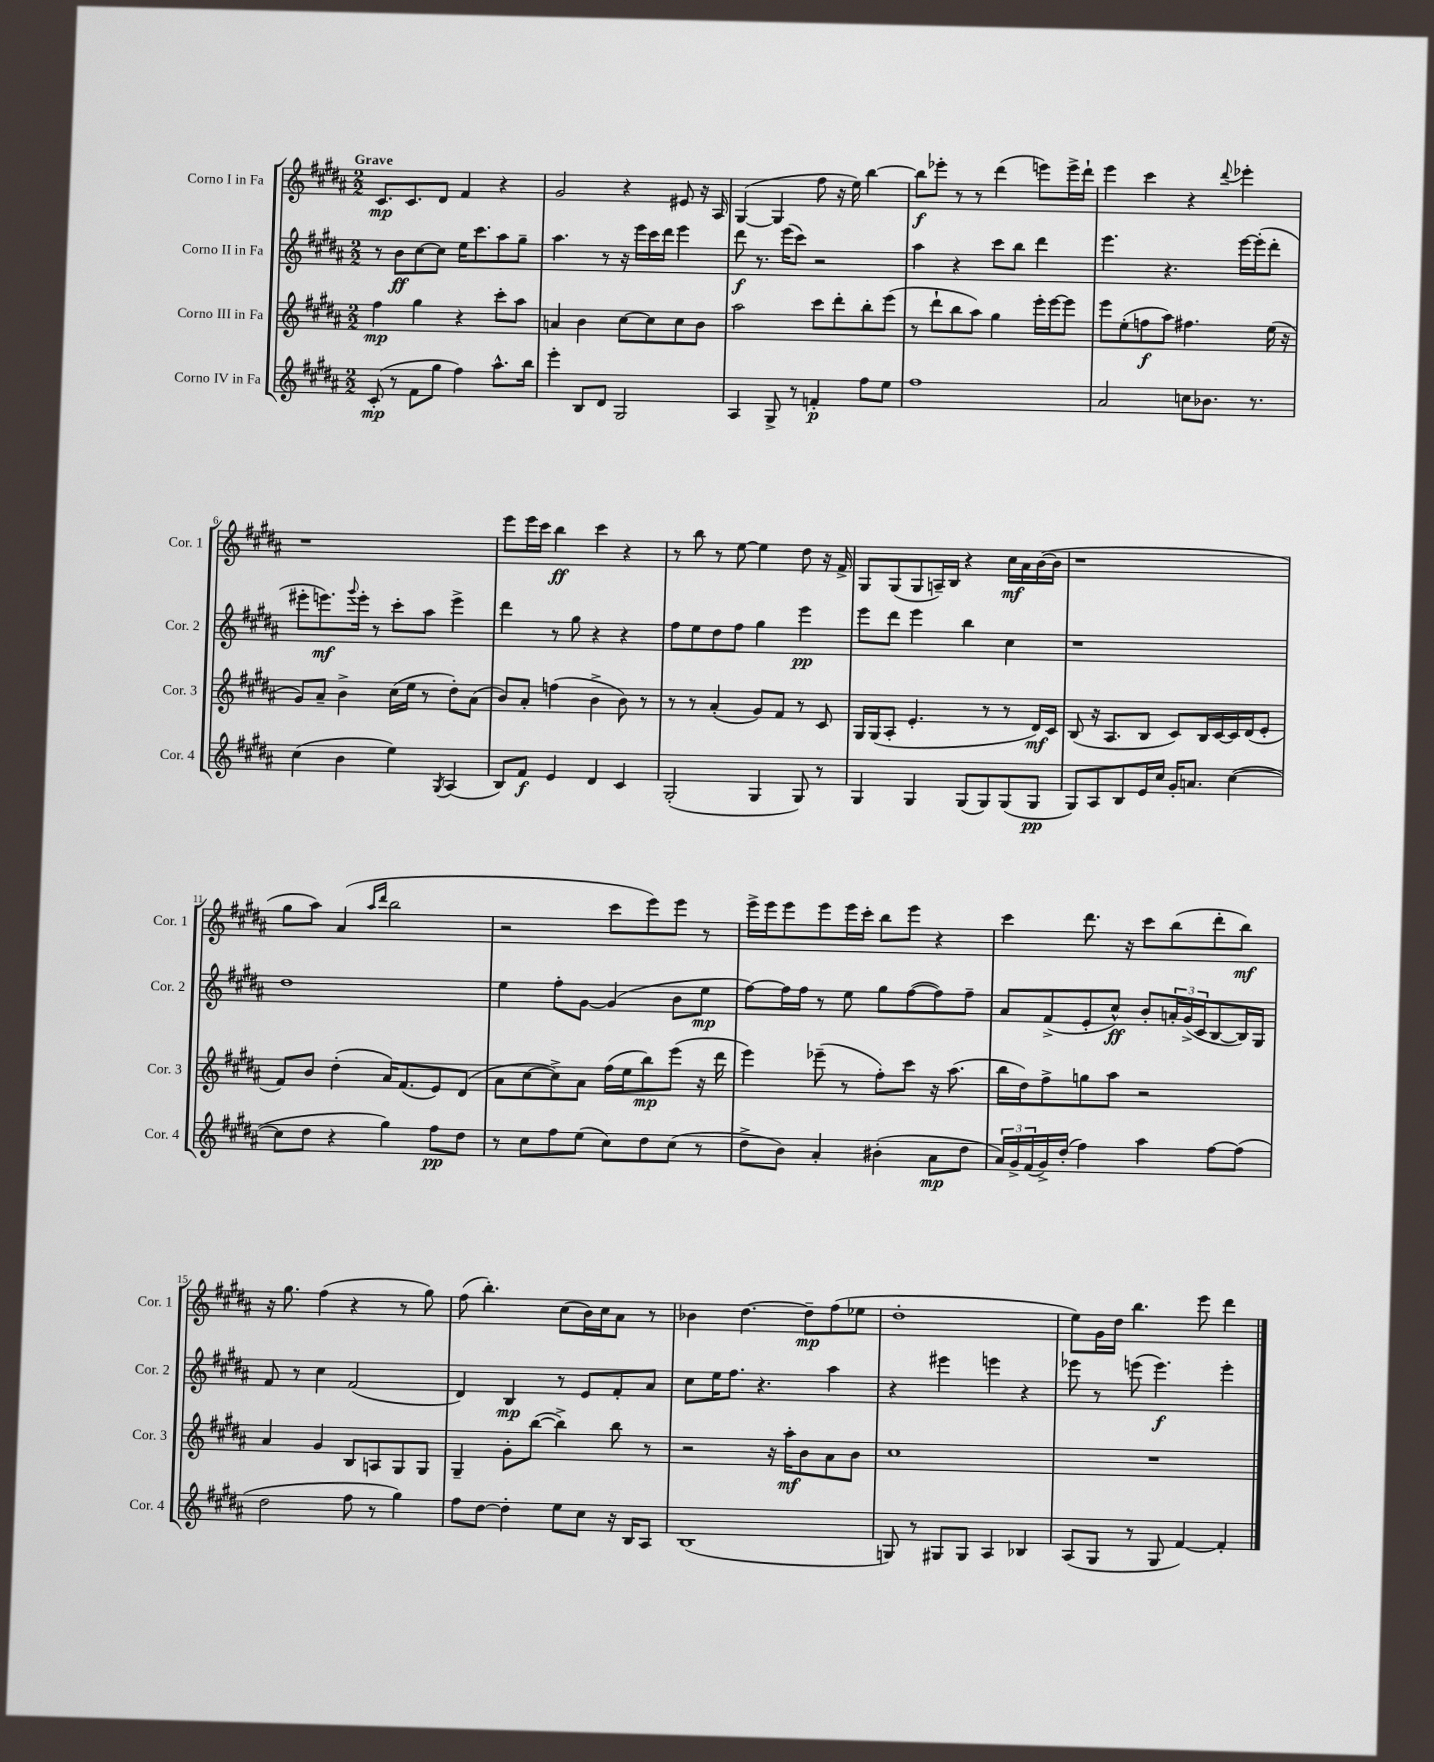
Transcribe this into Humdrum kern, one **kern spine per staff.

**kern	**dynam	**kern	**dynam	**kern	**dynam	**kern	**dynam
*part4	*part4	*part3	*part3	*part2	*part2	*part1	*part1
*staff4	*staff4	*staff3	*staff3	*staff2	*staff2	*staff1	*staff1
*I"Corno IV in Fa	*	*I"Corno III in Fa	*	*I"Corno II in Fa	*	*I"Corno I in Fa	*
*I'Cor. 4	*	*I'Cor. 3	*	*I'Cor. 2	*	*I'Cor. 1	*
*clefG2	*	*clefG2	*	*clefG2	*	*clefG2	*
*k[f#c#g#d#a#]	*	*k[f#c#g#d#a#]	*	*k[f#c#g#d#a#]	*	*k[f#c#g#d#a#]	*
*M2/2	*	*M2/2	*	*M2/2	*	*M2/2	*
=1	=1	=1	=1	=1	=1	=1	=1
!	!	!	!	!	!	!LO:TX:a:B:t=Grave	!
(8c#'/	mp	4ff#\	mp	8r	.	8.c#/L	mp
8r	.	.	.	8b\L	ff	.	.
.	.	.	.	.	.	8.c#/	.
8f#\L	.	4gg#\	.	[8cc#\	.	.	.
8gg#\J	.	.	.	8cc#\J]	.	8d#/J	.
4ff#\)	.	4r	.	16ee\KL	.	4f#/	.
.	.	.	.	8.ccc#\	.	.	.
8.aa#^^\L	.	8ccc#'\L	.	8aa#\	.	4r	.
.	.	8aa#\J	.	8gg#~\J	.	.	.
16bb\Jk	.	.	.	.	.	.	.
=2	=2	=2	=2	=2	=2	=2	=2
4eee'\	.	4an/	.	4.aa#\	.	2g#/	.
8B/L	.	4b\	.	.	.	.	.
8d#/J	.	.	.	8r	.	.	.
2G#/	.	[8cc#\L	.	16r	.	4r	.
.	.	.	.	16eee\LL	.	.	.
.	.	8cc#\]	.	16ccc#\	.	.	.
.	.	.	.	16ddd#\JJ	.	.	.
.	.	8cc#\	.	4eee\	.	8e#X/	.
.	.	8b\J	.	.	.	16r	.
.	.	.	.	.	.	16A#/	.
=3	=3	=3	=3	=3	=3	=3	=3
4A#/	.	2aa#\	.	8ddd#\	f	([4G#/	.
.	.	.	.	8.r	.	.	.
8G#^/	.	.	.	.	.	4G#/]	.
.	.	.	.	(16eee\KL	.	.	.
8r	.	.	.	8ccc#\J)	.	.	.
4fn'/	p	8ccc#\L	.	2r	.	8ff#\	.
.	.	8ddd#'\	.	.	.	16r	.
.	.	.	.	.	.	16ee\)	.
8ff#\L	.	8bb'\	.	.	.	[4bb\	.
8ee\J	.	(8eee\J	.	.	.	.	.
=4	=4	=4	=4	=4	=4	=4	=4
1ff#	.	8r	.	4aa#\	.	8bb\L]	f
.	.	8ddd#`\L	.	.	.	8eee-X'\J	.
.	.	8bb\	.	4r	.	8r	.
.	.	8aa#\J)	.	.	.	8r	.
.	.	4gg#\	.	8ccc#\L	.	(4ddd#\	.
.	.	.	.	8bb\J	.	.	.
.	.	16eee'\LL	.	4ddd#\	.	8eeen\L)	.
.	.	[16eee\J	.	.	.	.	.
.	.	8eee\J]	.	.	.	16eee^\L	.
.	.	.	.	.	.	16ddd#`\JJ	.
=5	=5	=5	=5	=5	=5	=5	=5
2a#/	.	8eee\L	.	4.eee\	.	4eee\	.
.	.	(8ee'\	.	.	.	.	.
.	.	8ffn\	f	.	.	4ccc#\	.
.	.	8aa#\J)	.	4.r	.	.	.
8ccn\L	.	4.ff#X\	.	.	.	4r	.
8.b-X\J	.	.	.	.	.	.	.
.	.	.	.	.	.	8qqddd#/	.
.	.	.	.	[16eee\LL	.	4eee-X'\	.
8.r	.	.	.	(16eee'\J]	.	.	.
.	.	(16ee\	.	8ddd#'\J	.	.	.
.	.	16r	.	.	.	.	.
!!LO:LB:g=z
=6	=6	=6	=6	=6	=6	=6	=6
(4cc#\	.	8g#/L)	.	8eee#X'\L	.	1r	.
.	.	8a#~/J	.	8.eeen\)	mf	.	.
4b\	.	4b^\	.	.	.	.	.
.	.	.	.	8qqggg#/	.	.	.
.	.	.	.	16eee'\Jk	.	.	.
.	.	.	.	8r	.	.	.
4ee\)	.	(16cc#\LL	.	8ccc#'\L	.	.	.
.	.	16ee\JJ	.	.	.	.	.
.	.	8r	.	8aa#\J	.	.	.
8qG#/	.	.	.	.	.	.	.
(4A#/	.	8dd#'\L)	.	4eee^\	.	.	.
.	.	(8a#\J	.	.	.	.	.
=7	=7	=7	=7	=7	=7	=7	=7
8B/L)	.	8b/L)	.	4ddd#\	.	8eee\L	.
8f#/J	f	8a#'/J	.	.	.	16eee\L	.
.	.	.	.	.	.	16ccc#\JJ	.
4e/	.	(4ffn\	.	8r	.	4bb\	ff
.	.	.	.	8gg#\	.	.	.
4d#/	.	4b^\	.	4r	.	4ccc#\	.
4c#/	.	8b\)	.	4r	.	4r	.
.	.	8r	.	.	.	.	.
=8	=8	=8	=8	=8	=8	=8	=8
(2G#'/	.	8r	.	8ff#\L	.	8r	.
.	.	8r	.	8ee\	.	8bb\	.
.	.	(4a#'/	.	8dd#\	.	8r	.
.	.	.	.	8ff#\J	.	[8ee\	.
4G#/	.	8g#/L)	.	4gg#\	.	4ee\]	.
.	.	8f#/J	.	.	.	.	.
8G#/)	.	8r	.	4eee\	pp	8dd#\	.
8r	.	8c#/	.	.	.	16r	.
.	.	.	.	.	.	16f#^/	.
=9	=9	=9	=9	=9	=9	=9	=9
4G#/	.	16G#/LL	.	8eee\L	.	8G#/L	.
.	.	(16G#/J	.	.	.	.	.
.	.	8A#'/J	.	8ddd#\J	.	(8G#/	.
4G#/	.	4.e'/	.	4eee\	.	8G#/	.
.	.	.	.	.	.	16An~/L)	.
.	.	.	.	.	.	16B/JJ	.
(8G#/L	.	.	.	4bb\	.	4r	.
8G#/)	.	8r	.	.	.	.	.
(8G#/	.	8r	.	4cc#\	.	16cc#\LL	mf
.	.	.	.	.	.	16a#\	.
8G#/J	pp	16d#/LL)	mf	.	.	([16b\	.
.	.	16c#/JJ	.	.	.	16b\JJ]	.
=10	=10	=10	=10	=10	=10	=10	=10
8G#/L)	.	(8B/	.	1r	.	1r	.
8A#/	.	16r	.	.	.	.	.
.	.	8.A#/L	.	.	.	.	.
8B/	.	.	.	.	.	.	.
16e/L	.	8B/J	.	.	.	.	.
16cc#/JJ	.	.	.	.	.	.	.
16g#'/KL	.	8c#/L)	.	.	.	.	.
8.an/J	.	.	.	.	.	.	.
.	.	16B/L	.	.	.	.	.
.	.	[16c#/	.	.	.	.	.
([4cc#\	.	16c#/]	.	.	.	.	.
.	.	(16d#/J	.	.	.	.	.
.	.	8e'/J	.	.	.	.	.
!!LO:LB:g=z
=11	=11	=11	=11	=11	=11	=11	=11
8cc#\L]	.	8f#/L)	.	1dd#	.	8gg#\L	.
8dd#\J	.	8b/J	.	.	.	8aa#\J)	.
4r	.	(4dd#'\	.	.	.	(4a#/	.
.	.	.	.	.	.	16qqaa#/LL	.
.	.	.	.	.	.	16qqddd#/JJ	.
4gg#\)	.	16a#/KL)	.	.	.	2bb\	.
.	.	(8.f#/	.	.	.	.	.
8ff#\L	pp	8e/)	.	.	.	.	.
8dd#\J	.	(8d#/J	.	.	.	.	.
=12	=12	=12	=12	=12	=12	=12	=12
8r	.	8a#\L	.	4ee\	.	2r	.
8cc#\L	.	[8cc#\	.	.	.	.	.
8ff#\	.	8cc#^\])	.	8ff#'\L	.	.	.
(8ee\J	.	8a#\J	.	[8g#\J	.	.	.
8cc#\L)	.	(16ff#\LL	.	(4g#/]	.	8ccc#\L	.
.	.	16ee\J	.	.	.	.	.
8dd#\	.	8bb\)	mp	.	.	8eee\)	.
(8cc#\J	.	(8eee\J	.	8b\L	.	8eee\J	.
8r	.	16r	.	8ee\J	mp	8r	.
.	.	16ddd#\	.	.	.	.	.
=13	=13	=13	=13	=13	=13	=13	=13
8dd#^\L	.	4eee\)	.	[8ff#\L)	.	16eee^\LL	.
.	.	.	.	.	.	16eee\J	.
8b\J)	.	.	.	16ff#\L]	.	8eee\	.
.	.	.	.	16ff#\JJ	.	.	.
4a#'/	.	(8eee-X~\	.	8r	.	8eee\	.
.	.	8r	.	8ee\	.	16eee\L	.
.	.	.	.	.	.	16ccc#'\JJ	.
(4b#X'\	.	8ff#'\L)	.	8gg#\L	.	8bb\L	.
.	.	8ccc#\J	.	([8ff#\	.	8eee\J	.
8a#\L	mp	16r	.	8ff#\])	.	4r	.
.	.	(8.aa#\	.	.	.	.	.
8dd#\J	.	.	.	8ff#~\J	.	.	.
=14	=14	=14	=14	=14	=14	=14	=14
24a#/LL)	.	16bb\LL	.	8a#/L	.	4ccc#\	.
24g#^/	.	.	.	.	.	.	.
.	.	16dd#\J)	.	.	.	.	.
(24f#/	.	.	.	.	.	.	.
16g#^/)	.	8ff#^\	.	(8f#^/	.	.	.
(16dd#'/JJ	.	.	.	.	.	.	.
4ff#\)	.	8ggn\	.	8e'/	.	8.ddd#\	.
.	.	8aa#\J	.	8cc#^^/J)	ff	.	.
.	.	.	.	.	.	16r	.
4aa#\	.	2r	.	8b'/L	.	8ccc#\L	.
.	.	.	.	24an'/L	.	(8bb\	.
.	.	.	.	(24g#^/	.	.	.
.	.	.	.	24c#/J	.	.	.
[8ff#\L	.	.	.	[8B/	.	8ddd#'\	.
(8ff#\J]	.	.	.	16B/L])	.	8bb\J)	mf
.	.	.	.	16G#/JJ	.	.	.
!!LO:LB:g=z
=15	=15	=15	=15	=15	=15	=15	=15
2dd#\	.	4a#/	.	8f#/	.	16r	.
.	.	.	.	.	.	8.gg#\	.
.	.	.	.	8r	.	.	.
.	.	4g#/	.	4cc#\	.	(4ff#\	.
8ff#\	.	8B/L	.	(2f#/	.	4r	.
8r	.	8An/	.	.	.	.	.
4gg#\)	.	8G#/	.	.	.	8r	.
.	.	8G#/J	.	.	.	8gg#\)	.
=16	=16	=16	=16	=16	=16	=16	=16
8ff#\L	.	4G#~/	.	4d#/)	.	(8ff#\	.
[8dd#\J	.	.	.	.	.	4.bb'\)	.
4dd#'\]	.	8g#'\L	.	4B/	mp	.	.
.	.	([8bb\J	.	.	.	.	.
8ee\L	.	4bb^\])	.	8r	.	(8cc#\L	.
8cc#\J	.	.	.	8e/L	.	16b\L)	.
.	.	.	.	.	.	16cc#\J	.
16r	.	8bb\	.	8f#'/	.	8a#\J	.
16B/KL	.	.	.	.	.	.	.
8A#/J	.	8r	.	8a#/J	.	8r	.
=17	=17	=17	=17	=17	=17	=17	=17
(1B	.	2r	.	8cc#\L	.	4b-X\	.
.	.	.	.	16ee\K	.	.	.
.	.	.	.	8.ff#\J	.	.	.
.	.	.	.	.	.	[4.dd#\	.
.	.	.	.	4.r	.	.	.
.	.	16r	.	.	.	.	.
.	.	16aa#'\KL	mf	.	.	.	.
.	.	8b\	.	.	.	8dd#~\L]	mp
.	.	8a#\	.	4aa#\	.	(8ff#\	.
.	.	8b\J	.	.	.	8ee-X\J	.
=18	=18	=18	=18	=18	=18	=18	=18
8Gn/)	.	1cc#	.	4r	.	1dd#'	.
8r	.	.	.	.	.	.	.
8G#X/L	.	.	.	4eee#X\	.	.	.
8G#/J	.	.	.	.	.	.	.
4A#/	.	.	.	4eeen\	.	.	.
4B-X/	.	.	.	4r	.	.	.
=19	=19	=19	=19	=19	=19	=19	=19
(8A#/L	.	1r	.	8eee-X\	.	8ee\L)	.
8G#/J	.	.	.	8r	.	16g#\L	.
.	.	.	.	.	.	16dd#\JJ	.
8r	.	.	.	(8eeen\	.	4.bb\	.
8G#/	.	.	.	4.eee\)	f	.	.
[4f#/)	.	.	.	.	.	.	.
.	.	.	.	.	.	8eee\	.
4f#'/]	.	.	.	4eee'\	.	4ddd#\	.
==	==	==	==	==	==	==	==
*-	*-	*-	*-	*-	*-	*-	*-
